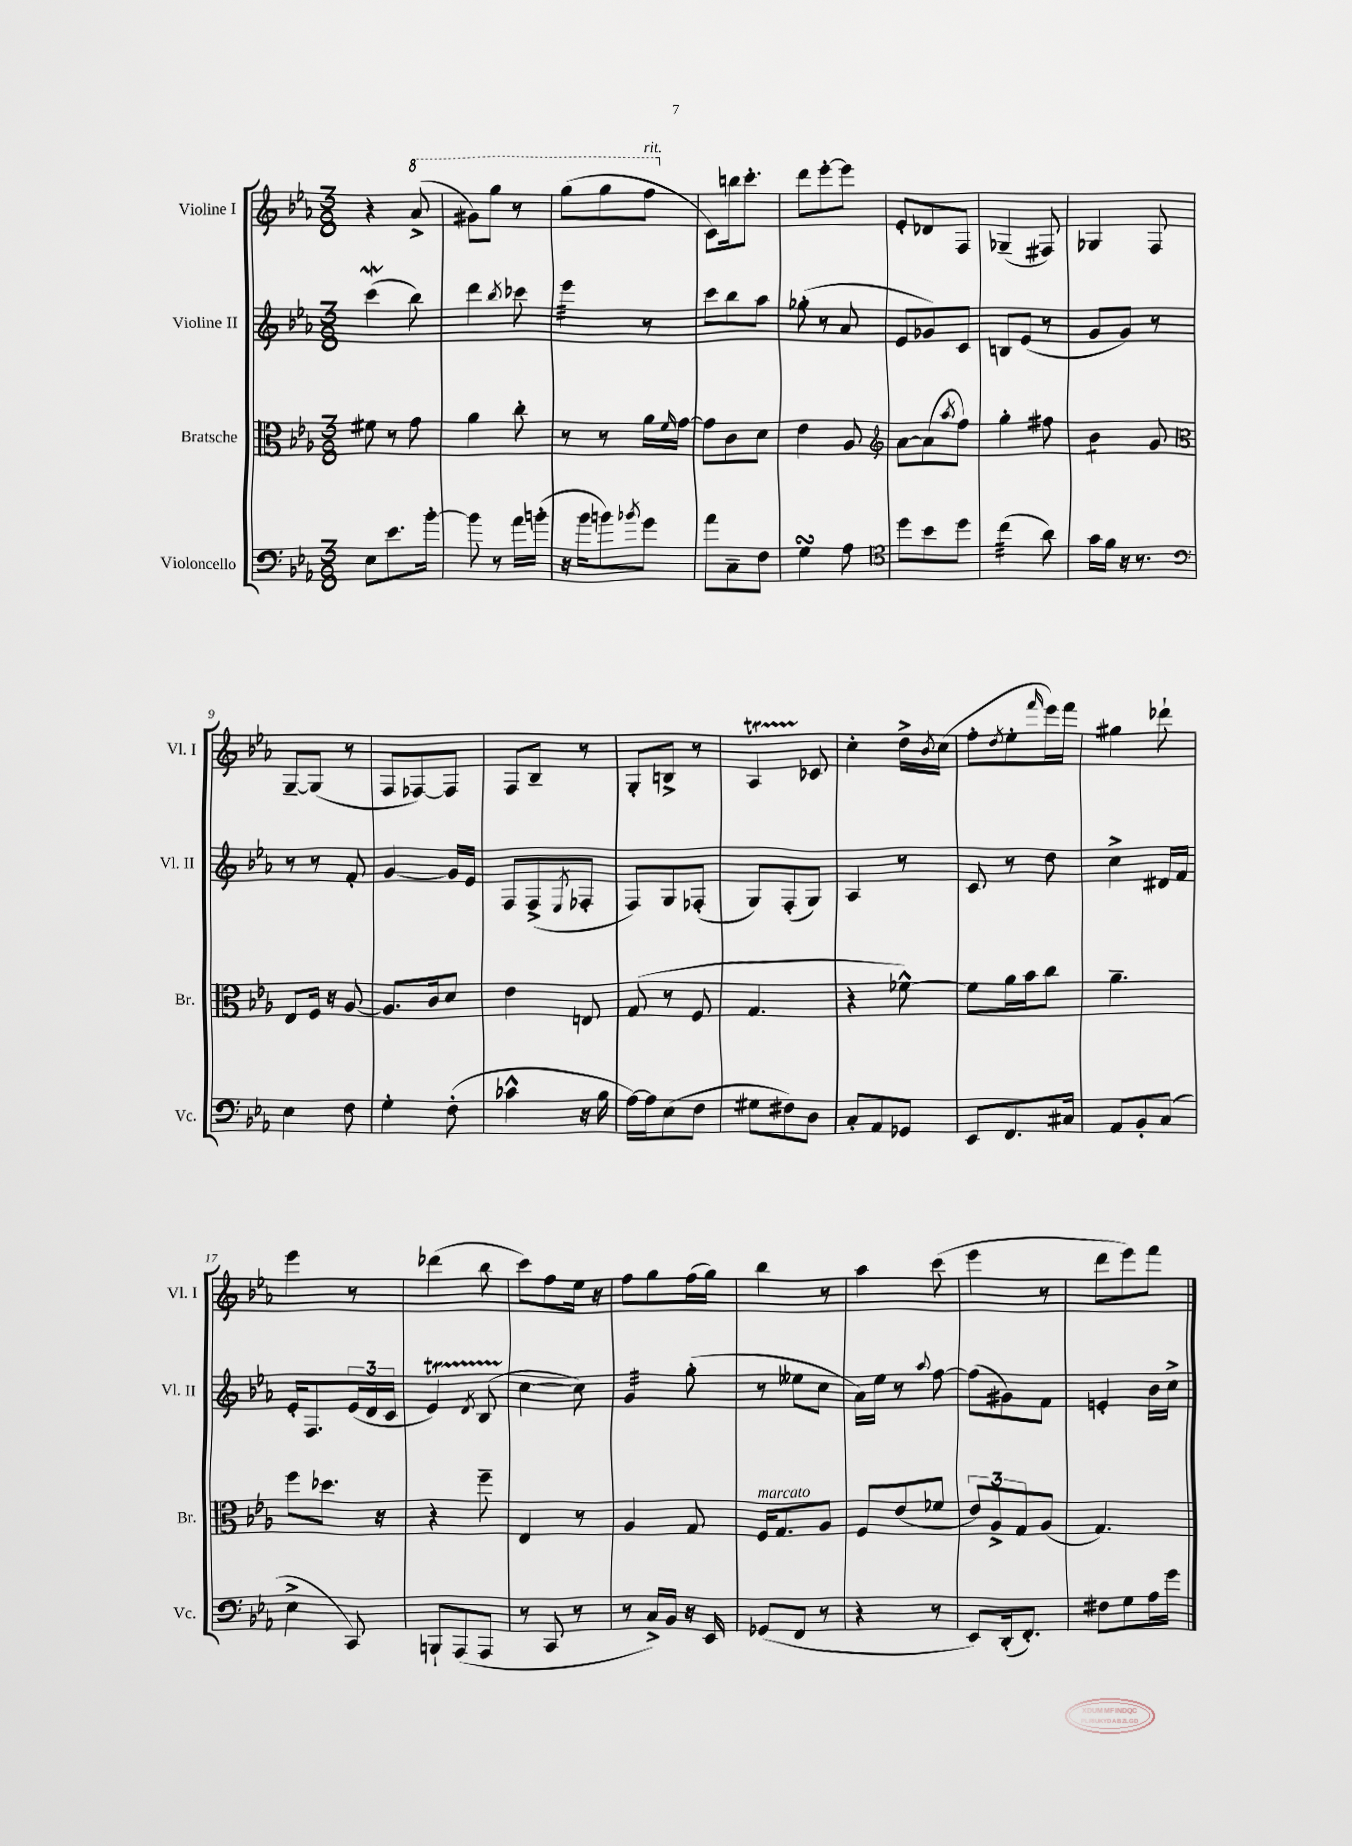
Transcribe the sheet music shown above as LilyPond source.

<<
\new StaffGroup <<
\new Staff = "s0" \with { instrumentName = "Violine I" shortInstrumentName = "Vl. I" } {
    \clef treble \key ees \major \numericTimeSignature \time 3/8
    r4 \ottava #1 aes''8->( |
    gis''8) g'''8 r8 |
    g'''8( g'''8 f'''8^\markup { \italic "rit." } \ottava #0 |
    c'8) b''16 c'''8.-. |
    d'''8 ees'''8~-. ees'''8 |
    ees'8-. des'8 f8 |
    ges4--( fis8) |
    ges4 f8 |
    g8~-- g8( r8 |
    f8 fes8~) fes8 |
    f8 bes8-- r8 |
    g8-. b8-> r8 |
    aes4\startTrillSpan ces'8\stopTrillSpan |
    c''4-. d''16-> \acciaccatura { bes'8 } c''16( |
    f''8-. \acciaccatura { d''8 } ees''8-. \grace { f'''16 } ees'''16) f'''16 |
    gis''4 des'''8-! |
    ees'''4 r8 |
    des'''4( bes''8 |
    c'''8) f''8 ees''16 r16 |
    f''8 g''8 f''16( g''16) |
    bes''4 r8 |
    aes''4 c'''8( |
    ees'''4 r8 |
    d'''8 ees'''8) f'''8 \bar "|." |
}
\new Staff = "s1" \with { instrumentName = "Violine II" shortInstrumentName = "Vl. II" } {
    \clef treble \key ees \major \numericTimeSignature \time 3/8
    c'''4\mordent( bes''8) |
    d'''4 \acciaccatura { bes''8 } ces'''8 |
    ees'''4:32 r8 |
    c'''8 bes''8 aes''8 |
    ges''8-.( r8 aes'8 |
    ees'8 ges'8) c'8 |
    b8 ees'8( r8 |
    g'8 g'8) r8 |
    r8 r8 f'8-. |
    g'4~ g'16 ees'16 |
    f8 f8->( \acciaccatura { ees8 } fes8-. |
    f8) g8 fes8-.( |
    g8) f8-.( g8) |
    aes4 r8 |
    c'8 r8 d''8 |
    c''4-> dis'16 f'16 |
    ees'16-. f8. \tuplet 3/2 { ees'16( d'16 c'16 } |
    ees'4\startTrillSpan) \acciaccatura { d'8 } bes8( |
    c''4~\stopTrillSpan c''8) |
    g'4:32 g''8-.( |
    r8 eeses''8 c''8 |
    aes'16) ees''16 r8 \appoggiatura { aes''8 } f''8~ |
    f''8( gis'8) f'8 |
    e'4-. bes'16 c''16-> \bar "|." |
}
\new Staff = "s2" \with { instrumentName = "Bratsche" shortInstrumentName = "Br." } {
    \clef alto \key ees \major \numericTimeSignature \time 3/8
    fis'8 r8 g'8 |
    aes'4 c''8-. |
    r8 r8 aes'16 \grace { f'16 } g'16~ |
    g'8 c'8 d'8 |
    ees'4 aes8 |
    \clef treble aes'8~ aes'8( \acciaccatura { aes''8 } f''8) |
    g''4-. fis''8 |
    bes'4:8 g'8 |
    \clef alto ees8 f16 r16 aes8~ |
    aes8. c'16 d'8 |
    ees'4 e8 |
    g8( r8 f8 |
    g4. |
    r4 fes'8~-^) |
    fes'8 aes'16 bes'16 c''8 |
    aes'4.-- |
    f''8 des''8. r16 |
    r4 f''8-- |
    ees4 r8 |
    aes4 g8 |
    f16^\markup { \italic "marcato" } g8. aes8 |
    f8 ees'8( fes'8 |
    \tuplet 3/2 { ees'8) aes8-> g8 } aes8( |
    g4.) \bar "|." |
}
\new Staff = "s3" \with { instrumentName = "Violoncello" shortInstrumentName = "Vc." } {
    \clef bass \key ees \major \numericTimeSignature \time 3/8
    ees8 ees'8. bes'16~-. |
    bes'8 r8 aes'16 b'16-.( |
    r16 bes'16 b'8) \acciaccatura { bes'8 } g'8 |
    aes'8 c8-- f8 |
    g4\turn aes8 |
    \clef tenor d''8 bes'8 d''8 |
    c''4:32( aes'8) |
    g'16 f'16 r16 r8. |
    \clef bass ees4 f8 |
    g4-. f8-.( |
    ces'4-^ r16 bes16 |
    aes16~) aes16 ees8( f8 |
    gis8 fis8) d8 |
    c8-. aes,8 ges,8 |
    ees,8 f,8. cis16 |
    aes,8 bes,8-. c8( |
    ees4-> c,8) |
    b,,8-! aes,,8( aes,,8 |
    r8 c,8 r8 |
    r8 c16->) bes,16 r16 ees,16 |
    ges,8( f,8 r8 |
    r4 r8 |
    ees,8) d,16-.( f,8.-.) |
    fis8 g8 aes16 g'16 \bar "|." |
}
>>
>>
